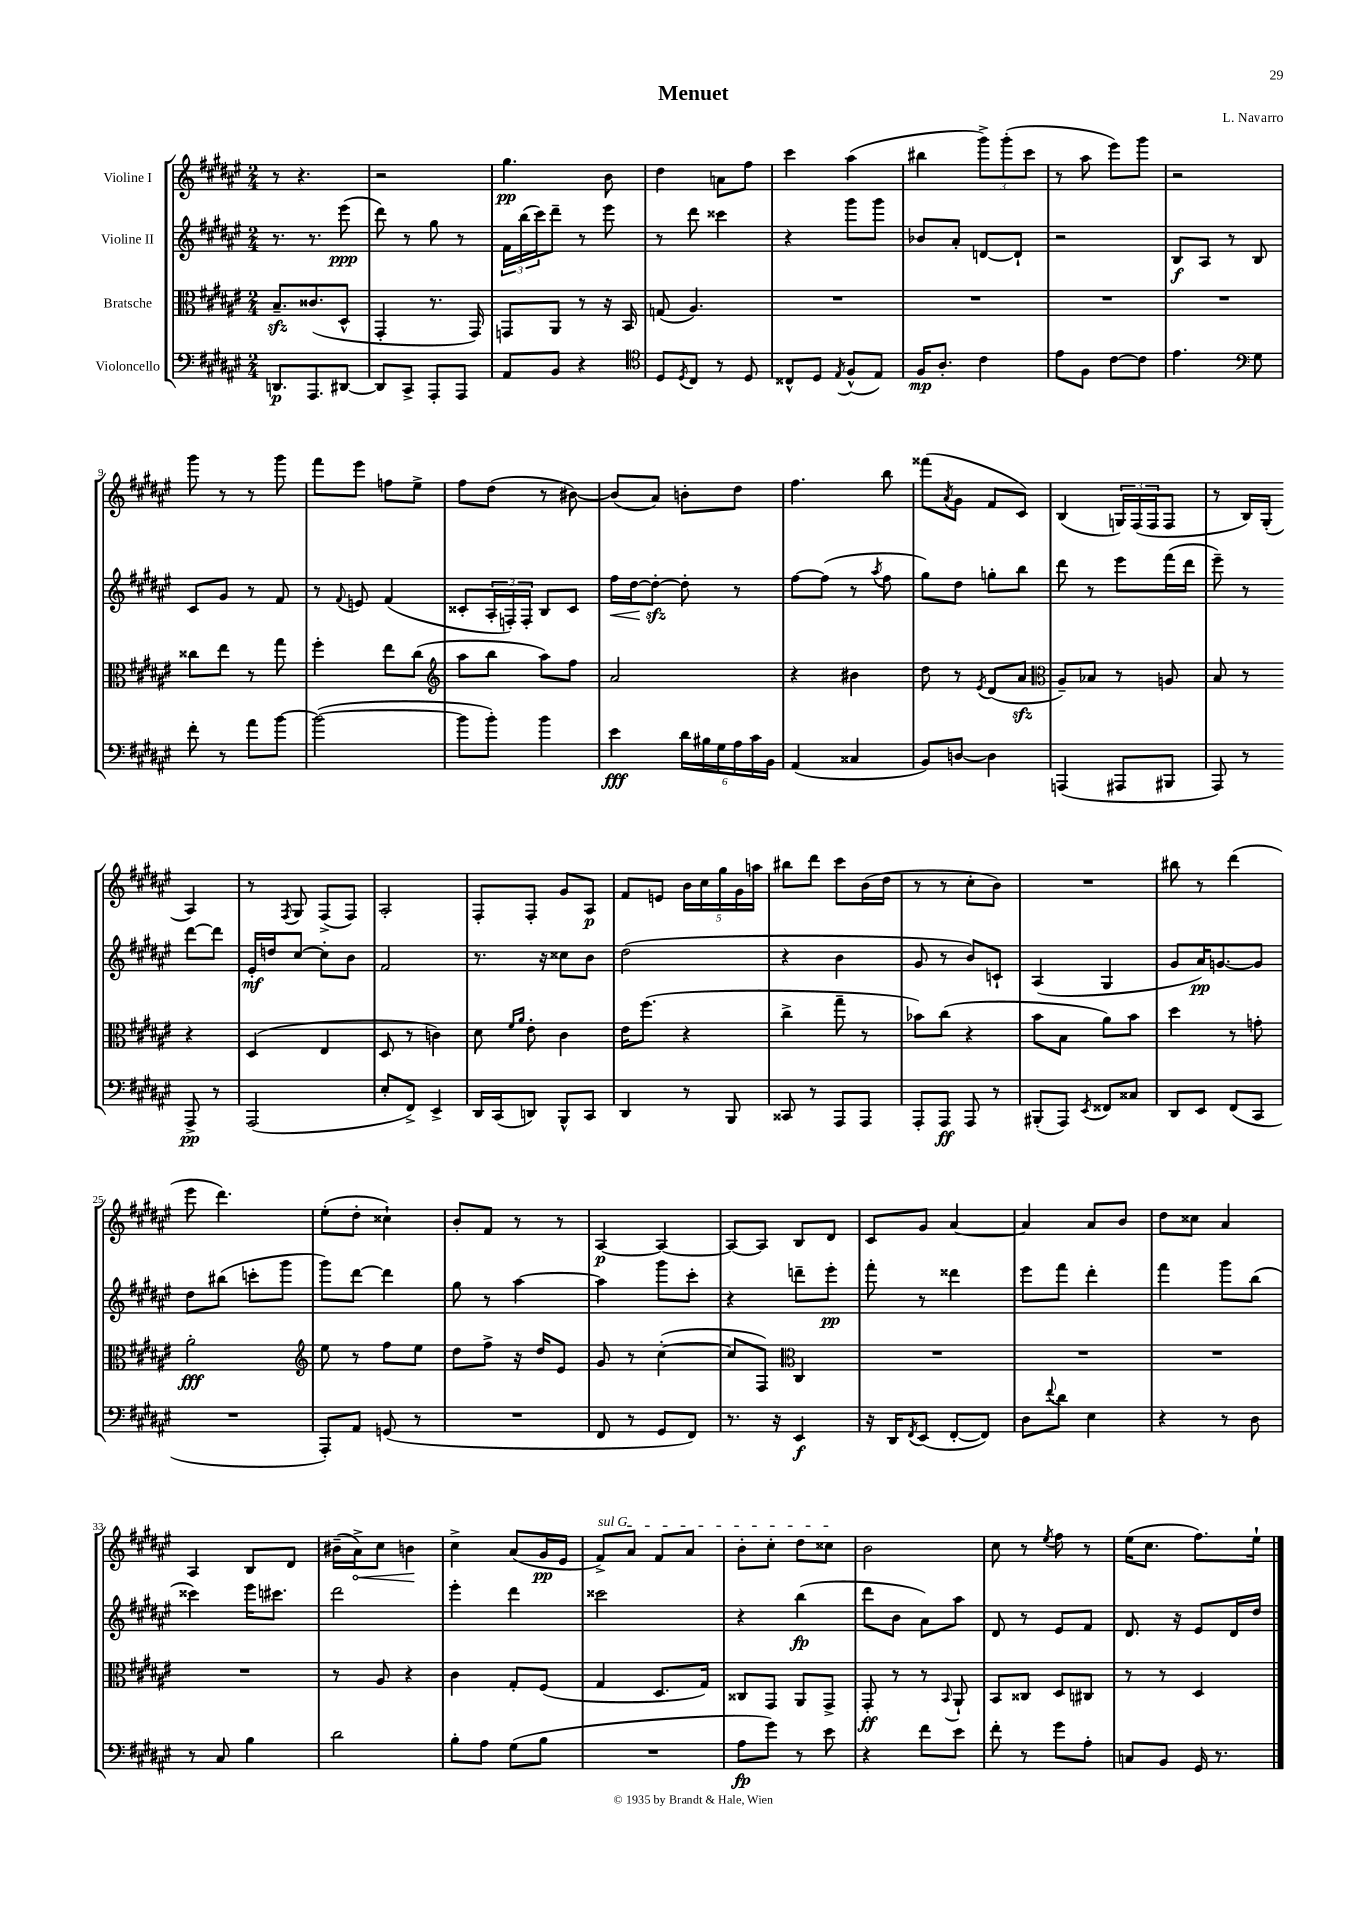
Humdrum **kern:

**kern	**kern	**kern	**kern
*staff4	*staff3	*staff2	*staff1
*clefF4	*clefC3	*clefG2	*clefG2
*k[f#c#g#d#a#e#]	*k[f#c#g#d#a#e#]	*k[f#c#g#d#a#e#]	*k[f#c#g#d#a#e#]
*M2/4	*M2/4	*M2/4	*M2/4
8.DD/L	8.B~/L	8.r	8r
.	.	.	4.r
8.AAA#/	(8.c##/	8.r	.
[8DD#/J	8D#^^/J	(8eee#\	.
=	=	=	=
8DD#/]L	4GG#'/	8ddd#\)	2r
8CC#^/J	.	8r	.
8AAA#'/L	8.r	8gg#\	.
8AAA#/J	.	8r	.
.	16GG#/)	.	.
=	=	=	=
8AA#/L	8GG/L	24f#\LL	4.gg#\
.	.	(24bb\	.
.	.	24ccc#\J)	.
8BB/J	8AA#/J	8ddd#~\J	.
4r	8r	8r	.
.	16r	8eee#\	8b\
.	16BB/	.	.
=	=	=	=
*clefC4	*	*	*
8D#/L	(8G/	8r	4dd#\
8qD#/	.	.	.
8C#/J	4.A#/)	8ddd#\	.
8r	.	4ccc##\	8a\L
8D#/	.	.	8ff#\J
=	=	=	=
8C##^^/L	2r	4r	4ccc#\
8D#/J	.	.	.
8qE#/	.	.	.
(8F#^^/L	.	8ggg#\L	(4aa#\
8E#/J)	.	8ggg#\J	.
=	=	=	=
16F#/LK	2r	8b-/L	4bb#\
8.A#'/J	.	.	.
.	.	8a#'/J	.
4c#\	.	[8d/L	12ggg#^\L)
.	.	.	(12ggg#'\
.	.	8d`/]J	.
.	.	.	12ccc#\J
=	=	=	=
8e#\L	2r	2r	8r
8F#\J	.	.	8aa#\
[8c#\L	.	.	8eee#\L)
8c#\]J	.	.	8ggg#\J
=	=	=	=
4.e#\	2r	8B/L	2r
.	.	8A#/J	.
.	.	8r	.
*clefF4	*	*	*
8G#\	.	8B/	.
=	=	=	=
8f#'\	8cc##\L	8c#/L	8ggg#\
8r	8ee#\J	8g#/J	8r
8a#\L	8r	8r	8r
[8b\J	8gg#\	8f#/	8ggg#\
=	=	=	=
(2b\_	4ff#'\	8r	8fff#\L
.	.	8qqf#/	.
.	.	8e/	8eee#\J
.	8ee#\L	(4f#/	8ff\L
.	(8cc#\J	.	8ee#^\J
=	=	=	=
*	*clefG2	*	*
8b\]L	8aa#\L	8c##'/L	8ff#\L
8b'\J)	8bb\J	24A#'/L	(8dd#\J
.	.	24F'/)	.
.	.	24F'/JJ	.
4b\	8aa#\L)	8B/L	8r
.	8ff#\J	8c##/J	[8b#\)
=	=	=	=
4e#\	2a#/	16ff#\LL	(8b#/]L
.	.	[16dd#\J	.
.	.	8dd#'\_J	8a#/J)
24d#\LL	.	8dd#'\]	8b'\L
24B#\	.	.	.
24G#\	.	.	.
24A#\	.	8r	8dd#\J
24c#\	.	.	.
24BB\JJ	.	.	.
=	=	=	=
(4AA#/	4r	[8ff#\L	4.ff#\
.	.	(8ff#\]J	.
4C##/	4b#\	8r	.
.	.	8qaa#/	.
.	.	8ff#\	8bb\
=	=	=	=
8BB/L)	8dd#\	8gg#\L)	(8fff##\L
.	.	.	8qa#/
[8D/J	8r	8dd#\J	8g#\J
.	8qe#/	.	.
4D\]	(8d#/L	8gg'\L	8f#/L
.	8a#/J	8bb\J	8c#/J)
=	=	=	=
*	*clefC3	*	*
(4AAA/	8A#~/L)	8ddd#\	(4B/
.	8B-/J	8r	.
8AAA#/L	8r	8eee#\L	24G/LL)
.	.	.	(24F#/
.	.	.	24F#/J
8BBB#/J	8A/	(16fff#\L	8F#/J
.	.	16ddd#\JJ	.
=	=	=	=
8AAA#/)	8B/	8eee#~\)	8r
8r	8r	8r	16B/LL)
.	.	.	(16G#'/JJ
8AAA#^/	4r	[8ddd#\L	4A#/)
8r	.	8ddd#\]J	.
=	=	=	=
(2AAA#/	(4D#/	16e#'/LL	8r
.	.	16dd/J	.
.	.	.	8qF#/
.	.	[8cc#/J	8G#/
.	4E#/	8cc#'\]L	(8F#^/L
.	.	8b\J	8F#/J)
=	=	=	=
8E#'/L	8D#/	2f#/	2A#'/
8FF#^/J)	8r	.	.
4EE#^/	4c\)	.	.
=	=	=	=
16DD#/LL	8d#\	8.r	8F#'/L
(16CC#/J	.	.	.
.	16qqf#/LL	.	.
.	16qqa#/JJ	.	.
8DD/J)	8e#'\	.	8F#'/J
.	.	16r	.
8BBB^^/L	4c#\	8cc##\L	8g#/L
8CC#/J	.	8b\J	8A#/J
=	=	=	=
4DD#/	16e#\LK	(2dd#\	8f#/L
.	(8.ff#\J	.	.
.	.	.	8e/J
8r	4r	.	20b\LL
.	.	.	20cc#\
.	.	.	20gg#\
8BBB/	.	.	.
.	.	.	20g#\
.	.	.	20aa\JJ
=	=	=	=
8CC##/	4cc#^\	4r	8bb#\L
8r	.	.	8ddd#\J
8AAA#/L	8gg#~\	4b\	8ccc#\L
8AAA#/J	8r	.	(16b\L
.	.	.	16dd#\JJ
=	=	=	=
8AAA#'/L	8b-\L)	8g#/	8r
8AAA#/J	(8cc#\J	8r	8r
8AAA#/	4r	8b/L)	8cc#'\L
8r	.	8c`/J	8b\J)
=	=	=	=
(8BBB#'/L	8b\L	(4A#/	2r
8AAA#/J)	8B\J	.	.
8qEE#/	.	.	.
8FF##/L	8a#\L)	4G#/	.
8C##/J	8b\J	.	.
=	=	=	=
8DD#/L	4dd#\	8g#/L	8bb#\
8EE#/J	.	16a#/K)	8r
.	.	[8.g/	.
(8FF#/L	8r	.	(4ddd#\
8CC#/J	8g'\	8g/]J	.
=	=	=	=
2r	2a#'\	8dd#\L	8eee#\
.	.	(8bb#\J	4.ddd#\)
.	.	8ccc'\L	.
.	.	8ggg#\J	.
=	=	=	=
*	*clefG2	*	*
8AAA#'/L)	8ee#\	8ggg#\L)	(8ee#'\L
8AA#/J	8r	[8ddd#\J	8dd#'\J
(8GG/	8ff#\L	4ddd#\]	4cc##`\)
8r	8ee#\J	.	.
=	=	=	=
2r	8dd#\L	8gg#\	8b'/L
.	8ff#^\J	8r	8f#/J
.	16r	[4aa#\	8r
.	16dd#/LK	.	.
.	8e#/J	.	8r
=	=	=	=
8FF#/	8g#/	4aa#\]	[4A#/
8r	8r	.	.
8GG#/L	([4cc#'\	8ggg#\L	4A#/_
8FF#/J)	.	8ccc#'\J	.
=	=	=	=
8.r	8cc#/]L	4r	8A#/_L
.	8F#/J)	.	8A#/]J
16r	.	.	.
*	*clefC3	*	*
4EE#/	4C#/	8ddd~\L	8B/L
.	.	8eee#'\J	8d#/J
=	=	=	=
16r	2r	8fff#'\	8c#/L
16DD#/LK	.	.	.
8qFF#/	.	.	.
(8EE#/J	.	8r	8g#/J
[8FF#'/L	.	4ddd##\	[4a#/
8FF#/]J)	.	.	.
=	=	=	=
8D#\L	2r	8eee#\L	4a#/]
8qqf#/	.	.	.
8d#\J	.	8fff#\J	.
4E#\	.	4ddd#'\	8a#/L
.	.	.	8b/J
=	=	=	=
4r	2r	4fff#\	8dd#\L
.	.	.	8cc##\J
8r	.	8ggg#\L	4a#/
8D#\	.	(8bb\J	.
=	=	=	=
8r	2r	4ccc##\)	4A#/
8C#/	.	.	.
4B\	.	16eee#\LK	8B/L
.	.	8.ccc#\J	.
.	.	.	8d#/J
=	=	=	=
2d#\	8r	2ddd#\	(16b#~\LL
.	.	.	16a#^\J)
.	8A#/	.	8cc#\J
.	4r	.	4b\
=	=	=	=
8B'\L	4c#\	4eee#'\	4cc#^\
8A#\J	.	.	.
(8G#\L	8G#'/L	4ddd#\	(8a#/L
8B\J	(8F#/J	.	16g#/L
.	.	.	16e#/JJ
=	=	=	=
2r	4G#/	2ccc##\	8f#^/L)
.	.	.	8a#/J
.	8.D#/L	.	8f#/L
.	.	.	8a#/J
.	16G#/Jk)	.	.
=	=	=	=
8A#\L	8C##/L	4r	8b'\L
8g#\J)	8GG#/J	.	8cc#'\J
8r	8AA#/L	(4bb\	8dd#\L
8e#\	8GG#^/J	.	8cc##\J
=	=	=	=
4r	8GG#'/	8ddd#\L	2b\
.	8r	8b\J	.
8f#\L	8r	8a#\L)	.
.	8qqBB/	.	.
8e#\J	8AA#`/	8aa#\J	.
=	=	=	=
8f#'\	8BB/L	8d#/	8cc#\
8r	8C##/J	8r	8r
.	.	.	8qee#/
8g#\L	8D#/L	8e#/L	8ff#\
8A#'\J	8C#/J	8f#/J	8r
=	=	=	=
8C/L	8r	8.d#/	(16ee#\LK
.	.	.	8.cc#\J
8BB/J	8r	.	.
.	.	16r	.
16GG#/	4D#/	8e#/L	8.ff#\L)
8.r	.	.	.
.	.	16d#/L	.
.	.	16dd#/JJ	16ee#`\Jk
==	==	==	==
*-	*-	*-	*-
